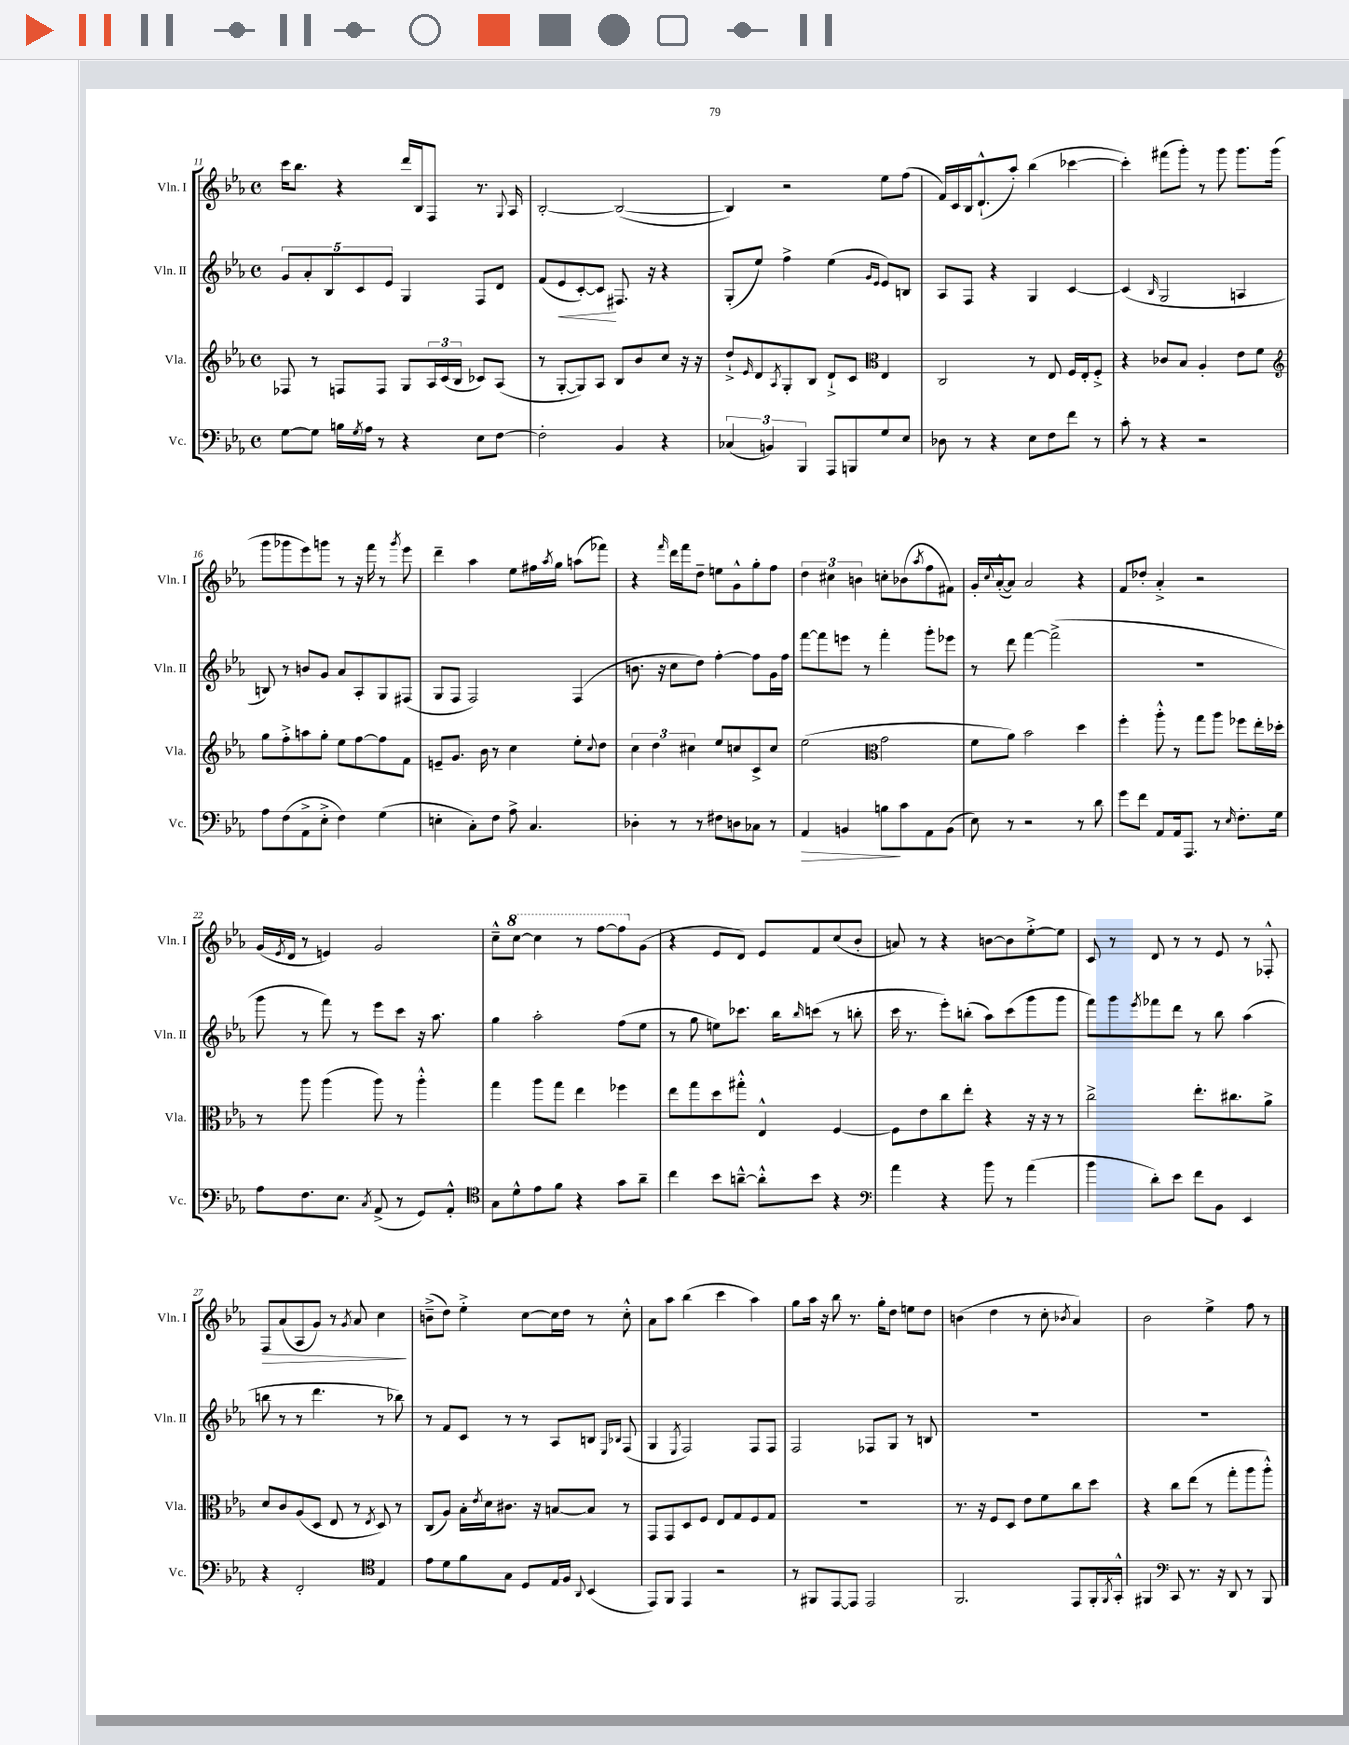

**kern	**dynam	**kern	**kern	**dynam	**kern	**dynam
*part4	*part4	*part3	*part2	*part2	*part1	*part1
*staff4	*staff4	*staff3	*staff2	*staff2	*staff1	*staff1
*I"Vc.	*	*I"Vla.	*I"Vln. II	*	*I"Vln. I	*
*I'Vc.	*	*I'Vla.	*I'Vln. II	*	*I'Vln. I	*
*clefF4	*	*clefG2	*clefG2	*	*clefG2	*
*k[b-e-a-]	*	*k[b-e-a-]	*k[b-e-a-]	*	*k[b-e-a-]	*
*M4/4	*	*M4/4	*M4/4	*	*M4/4	*
*met(c)	*	*met(c)	*met(c)	*	*met(c)	*
=11	=11	=11	=11	=11	=11	=11
[8G\L	.	8F-X/	10g/L	.	16ccc\KL	.
.	.	.	.	.	8.bb-\J	.
.	.	.	10a-'/	.	.	.
8G\J]	.	8r	.	.	.	.
.	.	.	10B-/	.	.	.
16Bn\LL	.	8Fn/L	.	.	4r	.
.	.	.	10c/	.	.	.
8qG/	.	.	.	.	.	.
16A-\JJ	.	.	.	.	.	.
8r	.	8F/J	.	.	.	.
.	.	.	10e-/J	.	.	.
4r	.	8G/L	4G/	.	16ddd/LL	.
.	.	.	.	.	16B-/J	.
.	.	24A-/L	.	.	8F/J	.
.	.	(24c/	.	.	.	.
.	.	24B-/JJ	.	.	.	.
8E-\L	.	8c-X/L)	8F/L	.	8.r	.
[8F\J	.	(8A-/J	8d/J	.	.	.
.	.	.	.	.	8qqG/	.
.	.	.	.	.	16A-/	.
=12	=12	=12	=12	=12	=12	=12
2F'\]	.	8r	(8f/L	.	[2B-'/	.
!	!	!	!	!LO:HP:b	!	!
.	.	[8G'/L	8e-/	<	.	.
.	.	8G/])	[8c'/)	.	.	.
.	.	8A-/J	8c/J]	.	.	.
4BB-/	.	8B-/L	8.F#X/	[	(2B-/_	.
.	.	8b-/	.	.	.	.
.	.	.	16r	.	.	.
4r	.	8cc/J	4r	.	.	.
.	.	16r	.	.	.	.
.	.	16r	.	.	.	.
=13	=13	=13	=13	=13	=13	=13
(6C-X/	.	8dd`^/L	(8G'/L	.	4B-/])	.
.	.	16qqe-/	.	.	.	.
.	.	8d/	8ee-/J)	.	.	.
6BBn/)	.	.	.	.	.	.
.	.	8qA-/	.	.	.	.
.	.	8G'/	4ff^\	.	2r	.
6BBB-/	.	.	.	.	.	.
.	.	8B-/J	.	.	.	.
8AAA-/L	.	8d`^/L	(4ee-\	.	.	.
8BBBn/	.	8c/J	.	.	.	.
*	*	*clefC3	*	*	*	*
.	.	.	16qqg/LL	.	.	.
.	.	.	16qqe-/JJ	.	.	.
8G/	.	4E-/	8e-/L)	.	8ee-\L	.
8E-/J	.	.	8Bn/J	.	(8ff\J	.
=14	=14	=14	=14	=14	=14	=14
8D-X\	.	2C/	8A-/L	.	16f/LL)	.
.	.	.	.	.	16c/	.
8r	.	.	8F/J	.	16B-/J	.
.	.	.	.	.	(8.d`^^/	.
4r	.	.	4r	.	.	.
.	.	.	.	.	8aa-'/J)	.
8E-\L	.	8r	4G/	.	(4bb-\	.
8F\	.	8E-/	.	.	.	.
8f\J	.	16F/LL	[4c/	.	[4ccc-X\	.
.	.	16E-'/J	.	.	.	.
8r	.	8F'^/J	.	.	.	.
=15	=15	=15	=15	=15	=15	=15
8c'\	.	4r	(4c/]	.	4ccc-'\])	.
8r	.	.	.	.	.	.
.	.	.	16qqB-/	.	.	.
4r	.	8c-X/L	2G/	.	(8fff#X\L	.
.	.	8B-/J	.	.	8ggg'\J)	.
2r	.	4A-'/	.	.	8r	.
.	.	.	.	.	8ggg\	.
.	.	8e-\L	4An/	.	8.ggg\L	.
.	.	8f\J	.	.	.	.
.	.	.	.	.	(16ggg\Jk	.
!!LO:LB:g=z
=16	=16	=16	=16	=16	=16	=16
*	*	*clefG2	*	*	*	*
8A-\L	.	8gg\L	8Bn/)	.	8ggg\L	.
(8F\	.	8ff'^\	8r	.	8ggg-X\	.
8AA-^\	.	8aan\	8bn/L	.	8eee-\)	.
8E-'^\J	.	8gg'\J	8g/J	.	8gggn\J	.
4F\)	.	8ee-\L	8a-/L	.	8r	.
.	.	[8ff\	8A-'/	.	16r	.
.	.	.	.	.	16fff\	.
(4G\	.	8ff\]	8G/	.	8r	.
.	.	.	.	.	8qggg/	.
.	.	8f\J	(8F#X/J	.	8eee-\	.
=17	=17	=17	=17	=17	=17	=17
4En'\	.	8en~/L	8G/L	.	4ddd~\	.
.	.	8.g/J	8F/J	.	.	.
8C'\L)	.	.	2F/)	.	4aa-\	.
.	.	16b-\	.	.	.	.
8F\J	.	8r	.	.	.	.
8A-^\	.	4cc\	.	.	8ee-\L	.
4.C/	.	.	.	.	16ff#X\L	.
.	.	.	.	.	8qaa-/	.
.	.	.	.	.	16gg\JJ	.
.	.	8ee-'\L	(4F/	.	(8aan\L	.
.	.	8qqcc/	.	.	.	.
.	.	8dd\J	.	.	8fff-X\J)	.
=18	=18	=18	=18	=18	=18	=18
4D-X'\	.	6cc\	8.bn\	.	4r	.
.	.	6dd\	.	.	.	.
.	.	.	16r	.	.	.
.	.	.	.	.	16qqfff/	.
8r	.	.	8cc\L	.	16ddd\LL	.
.	.	.	.	.	16fff\J	.
.	.	6cc#X\	.	.	.	.
8r	.	.	8dd\J)	.	8dd~\J	.
8F#X\L	.	8ee-/L	[4ff'\	.	8een\L	.
8Dn\	.	8ccn/	.	.	8g^^\	.
8C-X\J	.	8c^/	8ff\L]	.	8gg'\	.
8r	.	8cc/J	16g\L	.	8ff\J	.
.	.	.	16ff\JJ	.	.	.
=19	=19	=19	=19	=19	=19	=19
!	!LO:HP:b	!	!	!	!	!
4AA-/	>	(2ee-\	[8fff\L	.	6dd\	.
.	.	.	8fff\]	.	.	.
.	.	.	.	.	6cc#X\	.
4BBn/	.	.	8eeen\J	.	.	.
.	.	.	.	.	6bn\	.
.	.	.	8r	.	.	.
*	*	*clefC3	*	*	*	*
8Bn\L	.	2g\	4fff'\	.	8ccn'\L	.
8c\	]	.	.	.	(8b-X\	.
.	.	.	.	.	8qaa-/	.
8AA-\	.	.	8ggg'\L	.	8ff\	.
(8BB\J	.	.	8eee-X\J	.	8f#X\J)	.
=20	=20	=20	=20	=20	=20	=20
8E-\)	.	8f\L	8r	.	16g'/LL	.
.	.	.	.	.	8qqcc/	.
.	.	.	.	.	([16a-'^^/J	.
8r	.	8a-\J)	8ddd\	.	8a-/J])	.
2r	.	2b-\	[4fff\	.	2a-/	.
.	.	.	(2fff^\]	.	.	.
8r	.	4dd\	.	.	4r	.
8d\	.	.	.	.	.	.
=21	=21	=21	=21	=21	=21	=21
8g\L	.	4ff'\	1r	.	8f/L	.
8f\J	.	.	.	.	8dd-X'/J	.
8AA-/L	.	8aa-'^^\	.	.	4a-'^/	.
16AA-/k	.	8r	.	.	.	.
8.AAA-/J	.	.	.	.	.	.
.	.	8gg\L	.	.	2r	.
8r	.	8aa-\J	.	.	.	.
16qqE-/	.	.	.	.	.	.
8.F'\L	.	8ff-X\L	.	.	.	.
.	.	16ee-'\L	.	.	.	.
16G\Jk	.	16dd-X'\JJ	.	.	.	.
!!LO:LB:g=z
=22	=22	=22	=22	=22	=22	=22
8A-\L	.	8r	8ggg\	.	(16g/LL	.
.	.	.	.	.	8qe-/	.
.	.	.	.	.	16d/JJ	.
8.F\	.	8aa-\	8r	.	8r	.
.	.	(4aa-\	8fff\)	.	4en/)	.
8.E-\J	.	.	.	.	.	.
.	.	.	8r	.	.	.
8qC/	.	.	.	.	.	.
(8AA-^/	.	8aa-\)	8eee-\L	.	2g/	.
8r	.	8r	8ccc\J	.	.	.
8GG/L)	.	4aa-'^^\	16r	.	.	.
.	.	.	8.aa-\	.	.	.
8AA-'^^/J	.	.	.	.	.	.
=23	=23	=23	=23	=23	=23	=23
*clefC4	*	*	*	*	*	*
8G\L	.	4gg\	4gg\	.	8cc~^^\L	.
*	*	*	*	*	*8va	*
8d^^\	.	.	.	.	[8ccc\J	.
8e-\	.	8aa-\L	2aa-'\	.	4ccc\]	.
8f\J	.	8gg\J	.	.	.	.
4r	.	4ee-\	.	.	8r	.
.	.	.	.	.	[8fff\L	.
8g\L	.	4ff-X\	(8ff\L	.	8fff\]	.
*	*	*	*	*	*X8va	*
8a-~\J	.	.	8ee-\J	.	(8g\J	.
=24	=24	=24	=24	=24	=24	=24
4cc\	.	8ee-\L	8r	.	4r	.
.	.	8gg\	8gg\	.	.	.
8b-\L	.	8dd\	8een\L)	.	8e-/L	.
[8an~^^\J	.	8gg#X'^^\J	8.ccc-X\J	.	8d/J)	.
8a'^^\L]	.	4E-^^/	.	.	8e-/L	.
.	.	.	16bb-\KL	.	.	.
.	.	.	16qqbb-/	.	.	.
8b-\J	.	.	(8cccn\J	.	8f/	.
4r	.	[4F/	8r	.	(8cc/	.
.	.	.	8bbn'\	.	8b-'/J	.
=25	=25	=25	=25	=25	=25	=25
*clefF4	*	*	*	*	*	*
4a-\	.	8F\L]	16ccc\	.	8an/)	.
.	.	.	8.r	.	.	.
.	.	8e-\	.	.	8r	.
4r	.	8cc\	8eee-'\L)	.	4r	.
.	.	8ee-'\J	(8bbn'\J	.	.	.
8b-\	.	4r	8aa-\L)	.	[8bn\L	.
8r	.	.	(8ccc\	.	8b\]	.
(4a-\	.	16r	8ggg\	.	[8ee-'^\	.
.	.	16r	.	.	.	.
.	.	8r	8ggg\J	.	8ee-\J]	.
=26	=26	=26	=26	=26	=26	=26
4b-\	.	2cc^\	8fff\L)	.	8c/	.
.	.	.	8ggg\	.	8r	.
.	.	.	8qeee-/	.	.	.
8d'\L)	.	.	8fff-X\	.	8d/	.
8e-\J	.	.	8ddd\J	.	8r	.
8f\L	.	8.ee-'\L	8r	.	8r	.
8BB-\J	.	.	8bb-\	.	8e-/	.
.	.	8.cc#X\	.	.	.	.
4EE-/	.	.	(4aa-\	.	8r	.
.	.	8a-^\J	.	.	8F-X'^^/	.
!!LO:LB:g=z
=27	=27	=27	=27	=27	=27	=27
!	!	!	!	!	!	!LO:HP:b
4r	.	8d/L	8bbn\	.	8F/L	>
.	.	8c/	8r	.	(8a-/	.
2FF'/	.	(8A-/	8r	.	8A-/	.
.	.	8D/J	4.ddd\	.	8g/J)	.
.	.	8E-/	.	.	8r	.
.	.	.	.	.	8qg/	.
.	.	8r	.	.	8a-/	.
*clefC4	*	*	*	*	*	*
.	.	8qE-/	.	.	.	.
4E-/	.	8D/)	8r	.	4cc\	.
.	.	8r	8bb-X\)	.	.	.
.	.	.	.	.	.	]
=28	=28	=28	=28	=28	=28	=28
8e-\L	.	(8C/L	8r	.	(8bn~^\L	.
8d\	.	8A-/J)	8f/L	.	8dd\J)	.
8f\	.	16B-'\LL	8c/J	.	4ee-'^\	.
.	.	8qe-/	.	.	.	.
.	.	16d\J	.	.	.	.
8G\J	.	8.c#X\J	8r	.	.	.
8D/L	.	.	8r	.	[8cc\L	.
.	.	16r	.	.	.	.
16E-/L	.	[8Bn/L	8A-/L	.	16cc\L]	.
16F/JJ	.	.	.	.	16dd\JJ	.
8qqAA-/	.	.	.	.	.	.
(4BB-/	.	8B/J]	8Bn/J	.	8r	.
.	.	.	16qqE-/LL	.	.	.
.	.	.	16qqB-X/JJ	.	.	.
.	.	8r	(8F/	.	8cc'^^\	.
=29	=29	=29	=29	=29	=29	=29
8EE-/L)	.	8GG/L	4G/	.	8a-\L	.
8FF/J	.	8GG/	.	.	8aa-\J	.
.	.	.	8qE-/	.	.	.
4EE-/	.	8D/	2F/)	.	(4bb-\	.
.	.	8F/J	.	.	.	.
2r	.	8E-/L	.	.	4ccc\	.
.	.	8G/	.	.	.	.
.	.	8F/	8F/L	.	4aa-\)	.
.	.	8G/J	8F/J	.	.	.
=30	=30	=30	=30	=30	=30	=30
8r	.	1r	2F/	.	8gg\L	.
8FF#X/L	.	.	.	.	16aa-\Jk	.
.	.	.	.	.	16r	.
[8EE-/	.	.	.	.	8bb-\	.
8EE-/J]	.	.	.	.	8.r	.
2EE-/	.	.	8F-X/L	.	.	.
.	.	.	.	.	16gg'\KL	.
.	.	.	8G/J	.	8dd\J	.
.	.	.	8r	.	8een\L	.
.	.	.	8Bn/	.	8dd\J	.
=31	=31	=31	=31	=31	=31	=31
2.FF/	.	8.r	1r	.	(4bn\	.
.	.	16r	.	.	.	.
.	.	8F/L	.	.	4dd\	.
.	.	8D/J	.	.	.	.
.	.	8e-\L	.	.	8r	.
.	.	8f\	.	.	8cc'\	.
.	.	.	.	.	8qb-X/	.
8EE-/L	.	8cc\	.	.	4a-/)	.
16FF'/L	.	8dd\J	.	.	.	.
8qFF/	.	.	.	.	.	.
16GG'^^/JJ	.	.	.	.	.	.
=32	=32	=32	=32	=32	=32	=32
4FF#X/	.	4r	1r	.	2b-\	.
*clefF4	*	*	*	*	*	*
8CC/	.	8cc\L	.	.	.	.
8.r	.	(8ee-\J	.	.	.	.
.	.	8r	.	.	4ee-^\	.
16r	.	.	.	.	.	.
8DD/	.	8gg'\L	.	.	.	.
8r	.	8aa-\	.	.	8ff\	.
8BBB-/	.	8aa-'^^\J)	.	.	8r	.
==	==	==	==	==	==	==
*-	*-	*-	*-	*-	*-	*-
